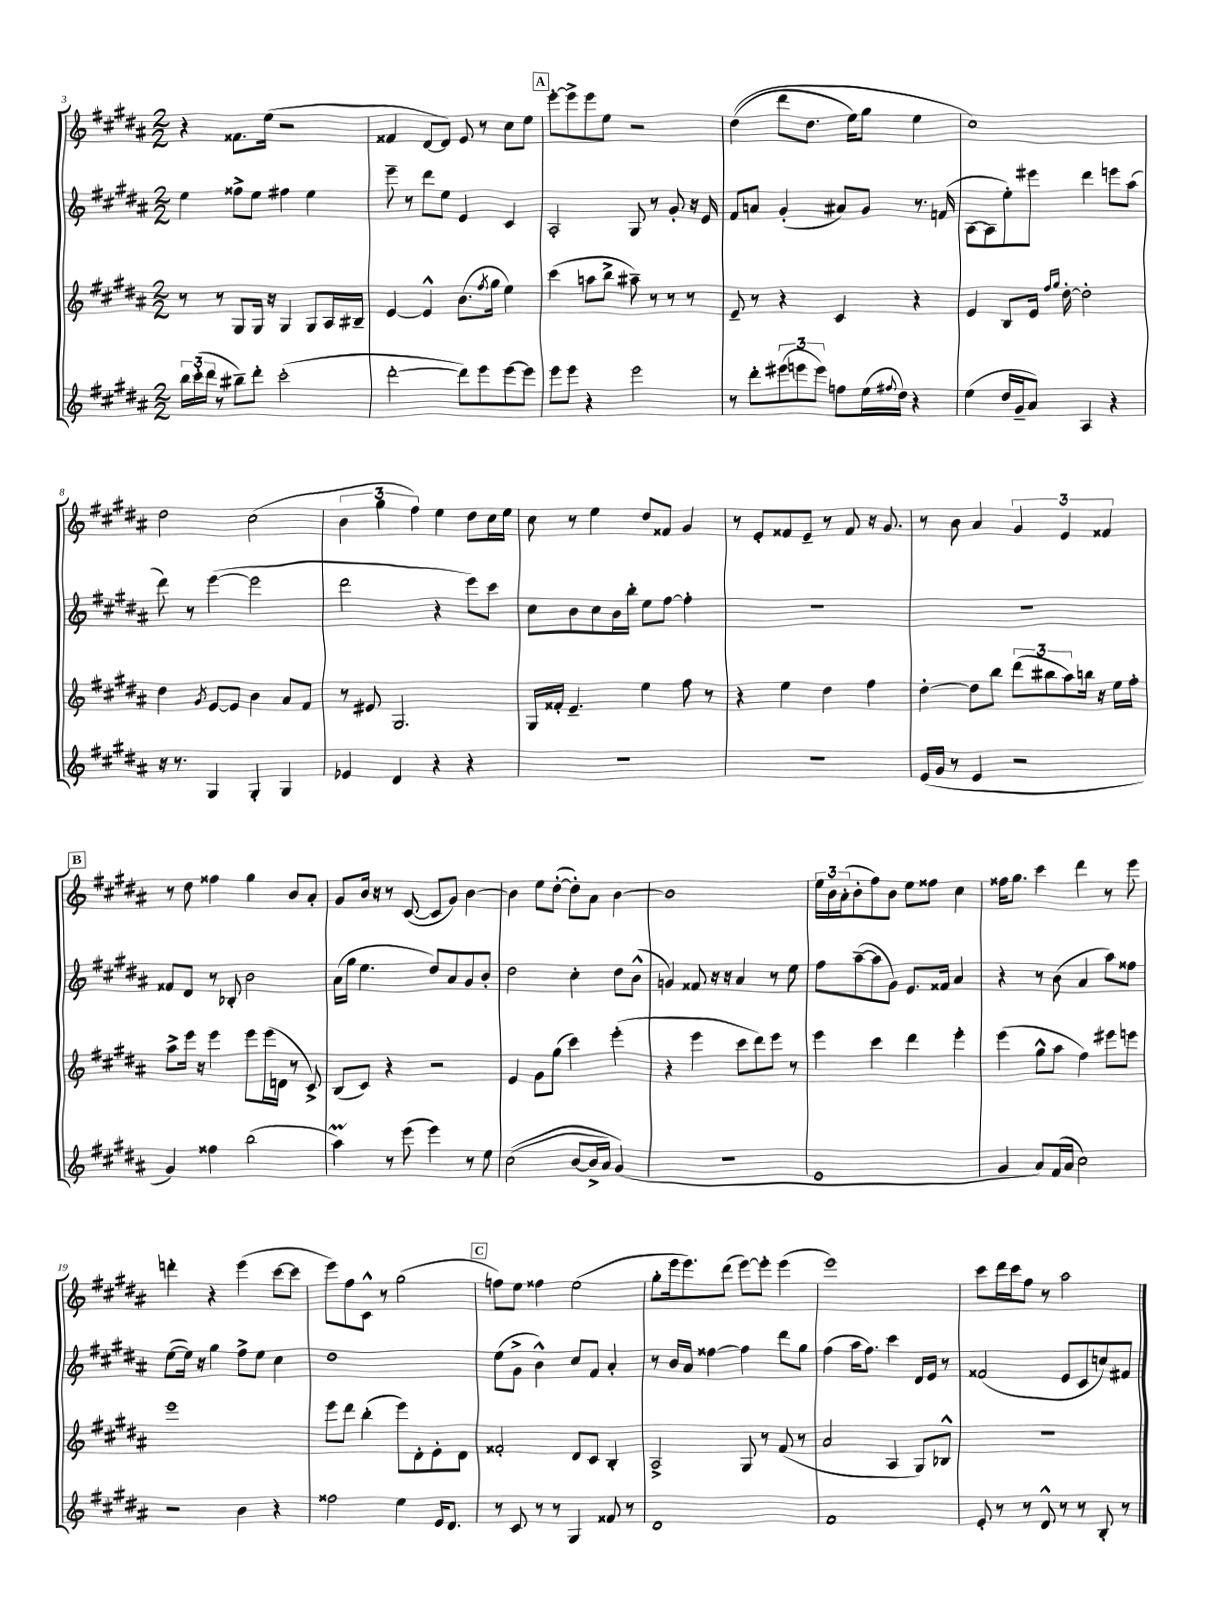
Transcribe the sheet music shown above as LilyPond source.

<<
\new StaffGroup <<
\new Staff = "s0" {
    \clef treble \key b \major \numericTimeSignature \time 2/2
    r4 fisis'8. e''16( r2 |
    fisis'4 dis'8~ dis'8) e'8 r8 cis''8 e''8 |
    \mark \markup { \box "A" } e'''8~-. e'''8-> e'''8 e''8 r2 |
    dis''4(\( dis'''8 dis''8. e''16) gis''8 e''4 |
    cis''1\) |
    dis''2 cis''2( |
    \tuplet 3/2 { b'4 gis''4 fis''4) } e''4 dis''8 cis''16 e''16 |
    cis''8 r8 e''4 dis''8 fisis'8 gis'4 |
    r8 e'8-. fisis'8 e'8-- r8 fisis'8 r16 gis'8. |
    r8 b'8 ais'4 \tuplet 3/2 { gis'4 e'4 fisis'4 } |
    \mark \markup { \box "B" } r8 dis''8 fisis''4 gis''4 b'8 ais'8-. |
    gis'8 b'16 r16 r8 cis'8~( cis'8 gis'8) b'4~ |
    b'4 e''8 dis''8~-.( dis''8-.) ais'8 b'4~ |
    b'1 |
    \tuplet 3/2 { e''16 b'16 ais'16-.( } b'8-. fis''8) b'8 e''8 fisis''8 cis''4 |
    fisis''16 gis''8. cis'''4 dis'''4 r8 e'''8 |
    d'''4-. r4 e'''4( cis'''8~ cis'''8 |
    e'''8) fis''8 cis'8-^ r8 gis''2( |
    \mark \markup { \box "C" } f''8) e''8 fisis''4 e''2( |
    gis''8-. e'''16 e'''8.) dis'''8( e'''8~) e'''8-. e'''4( |
    e'''1) |
    cis'''8 dis'''16 cis'''16 fis''8 r8 ais''2 \bar "|." |
}
\new Staff = "s1" {
    \clef treble \key b \major \numericTimeSignature \time 2/2
    e''4 fisis''8-> e''8 fis''4 e''4 |
    e'''8-- r8 dis'''8 e''8 e'4 cis'4 |
    \mark \markup { \box "A" } ais2-. gis8 r8 gis'8-. r16 e'16 |
    fis'8 a'8 gis'4-.( ais'8) gis'8 r8. f'16( |
    ais8~ ais8 e''8-.) eis'''8 dis'''4 e'''8 ais''8( |
    dis'''8) r8 e'''4~( e'''2 |
    dis'''2 r4 e'''8) cis'''8 |
    cis''8 b'8 cis''8 b'16 b''16-. e''8 fis''8~ fis''4-. |
    R1 |
    R1 |
    \mark \markup { \box "B" } fisis'8 dis'8 r8 bes8-. b'2 |
    ais'16( gis''16 e''4. dis''8) ais'8 gis'8 b'8-. |
    dis''2 cis''4-. dis''8 b'8-^( |
    g'4) fisis'8 r16 r16 ais'4 r8 e''8 |
    fis''8 ais''8~--( ais''8 gis'8) e'8. fisis'16 ais'4 |
    r4 r8 b'8( ais'4 ais''8) fisis''8 |
    e''8~( e''16) r16 gis''4 fis''8-> e''8 cis''4 |
    dis''1 |
    \mark \markup { \box "C" } e''8( gis'8-> b'4-^) cis''8 fis'8 ais'4-. |
    r8 b'16 ais'16 fisis''4~ fisis''4 dis'''8 gis''8 |
    fis''4( ais''16 fis''8.) cis'''4 dis'16 e'16 r8 |
    fisis'2( e'8 cis'8 c''8) fis'8 \bar "|." |
}
\new Staff = "s2" {
    \clef treble \key b \major \numericTimeSignature \time 2/2
    r8 r8 gis8 gis16 r16 gis4 gis8 ais16 bis16-- |
    e'4~ e'4-^ b'8.( \acciaccatura { fis''8 } gis''16 e''4) |
    \mark \markup { \box "A" } cis'''4( a''8 b''8-> ais''8--) r8 r8 r8 |
    e'8-- r8 r4 cis'4 r4 |
    e'4 b8 e'16 \grace { fis''16 gis''16 } dis''16~-. dis''2-. |
    dis''4 \acciaccatura { gis'8 } e'8~ e'8 b'4 ais'8 fis'8 |
    r8 eis'8 gis2. |
    gis16 fisis'16-. e'4.-- e''4 fis''8 r8 |
    r4 e''4 dis''4 fis''4 |
    dis''4~-. dis''8 b''8 \tuplet 3/2 { dis'''8( bis''8 ais''8) } b''16 r16 e''16 fis''16-. |
    \mark \markup { \box "B" } ais''8-> e'''16 r16 e'''4 e'''8 e'''16( d'16 r8 cis'8->) |
    b8( cis'8) r4 r2 |
    e'4 gis'8 gis''8( cis'''4) e'''4-.( |
    r4 e'''4 cis'''8 dis'''8) e'''8 r8 |
    e'''4 cis'''4 dis'''4 e'''4-. |
    e'''4( gis''8-^ ais''8 fis''4) eis'''8 e'''8 |
    e'''1 |
    e'''8 dis'''8 b''4-.( e'''8) dis'8-. e'8-. dis'8 |
    \mark \markup { \box "C" } fisis'2-. dis'8 cis'8 b4-. |
    ais2-> gis8 r8 fis'8( r8 |
    ais'2 ais4 gis8) bes8-^ |
    R1 \bar "|." |
}
\new Staff = "s3" {
    \clef treble \key b \major \numericTimeSignature \time 2/2
    \tuplet 3/2 { b''16 cis'''16-.( dis'''16 } r8 bis''8--) dis'''8-. cis'''2-.( |
    dis'''2~-. dis'''8) e'''8 e'''8~ e'''8 |
    \mark \markup { \box "A" } e'''8 e'''8 r4 e'''2 |
    r8 dis'''8-. \tuplet 3/2 { eis'''8( e'''8 e'''8) } f''8 e''16( \appoggiatura { fis''8 } dis''16) r4 |
    e''4( dis''16 gis'16-- ais'8) ais4 r4 |
    r16 r8. gis4 gis4-. gis4 |
    ees'4 dis'4 r4 r4 |
    R1 |
    R1 |
    e'16( gis'16 r8 e'4 r2 |
    \mark \markup { \box "B" } gis'4) fisis''4 b''2( |
    ais''4\prall) r8 e'''8( e'''4) r8 e''8 |
    cis''2(\( b'8~ b'16-> ais'16) gis'4(\) |
    r1 |
    e'1 |
    gis'4 ais'8) fis'16( ais'16 cis''2) |
    r2 b'4 r4 |
    fisis''2 e''4 e'16 dis'8. |
    \mark \markup { \box "C" } r8 cis'8 r8 r8 gis4 fisis'8 r8 |
    dis'1 |
    fis'1 |
    e'8-. r8 r8 dis'8-^ r8 r8 b8-. r8 \bar "|." |
}
>>
>>
\layout { \context { \Score currentBarNumber = #3 } }
